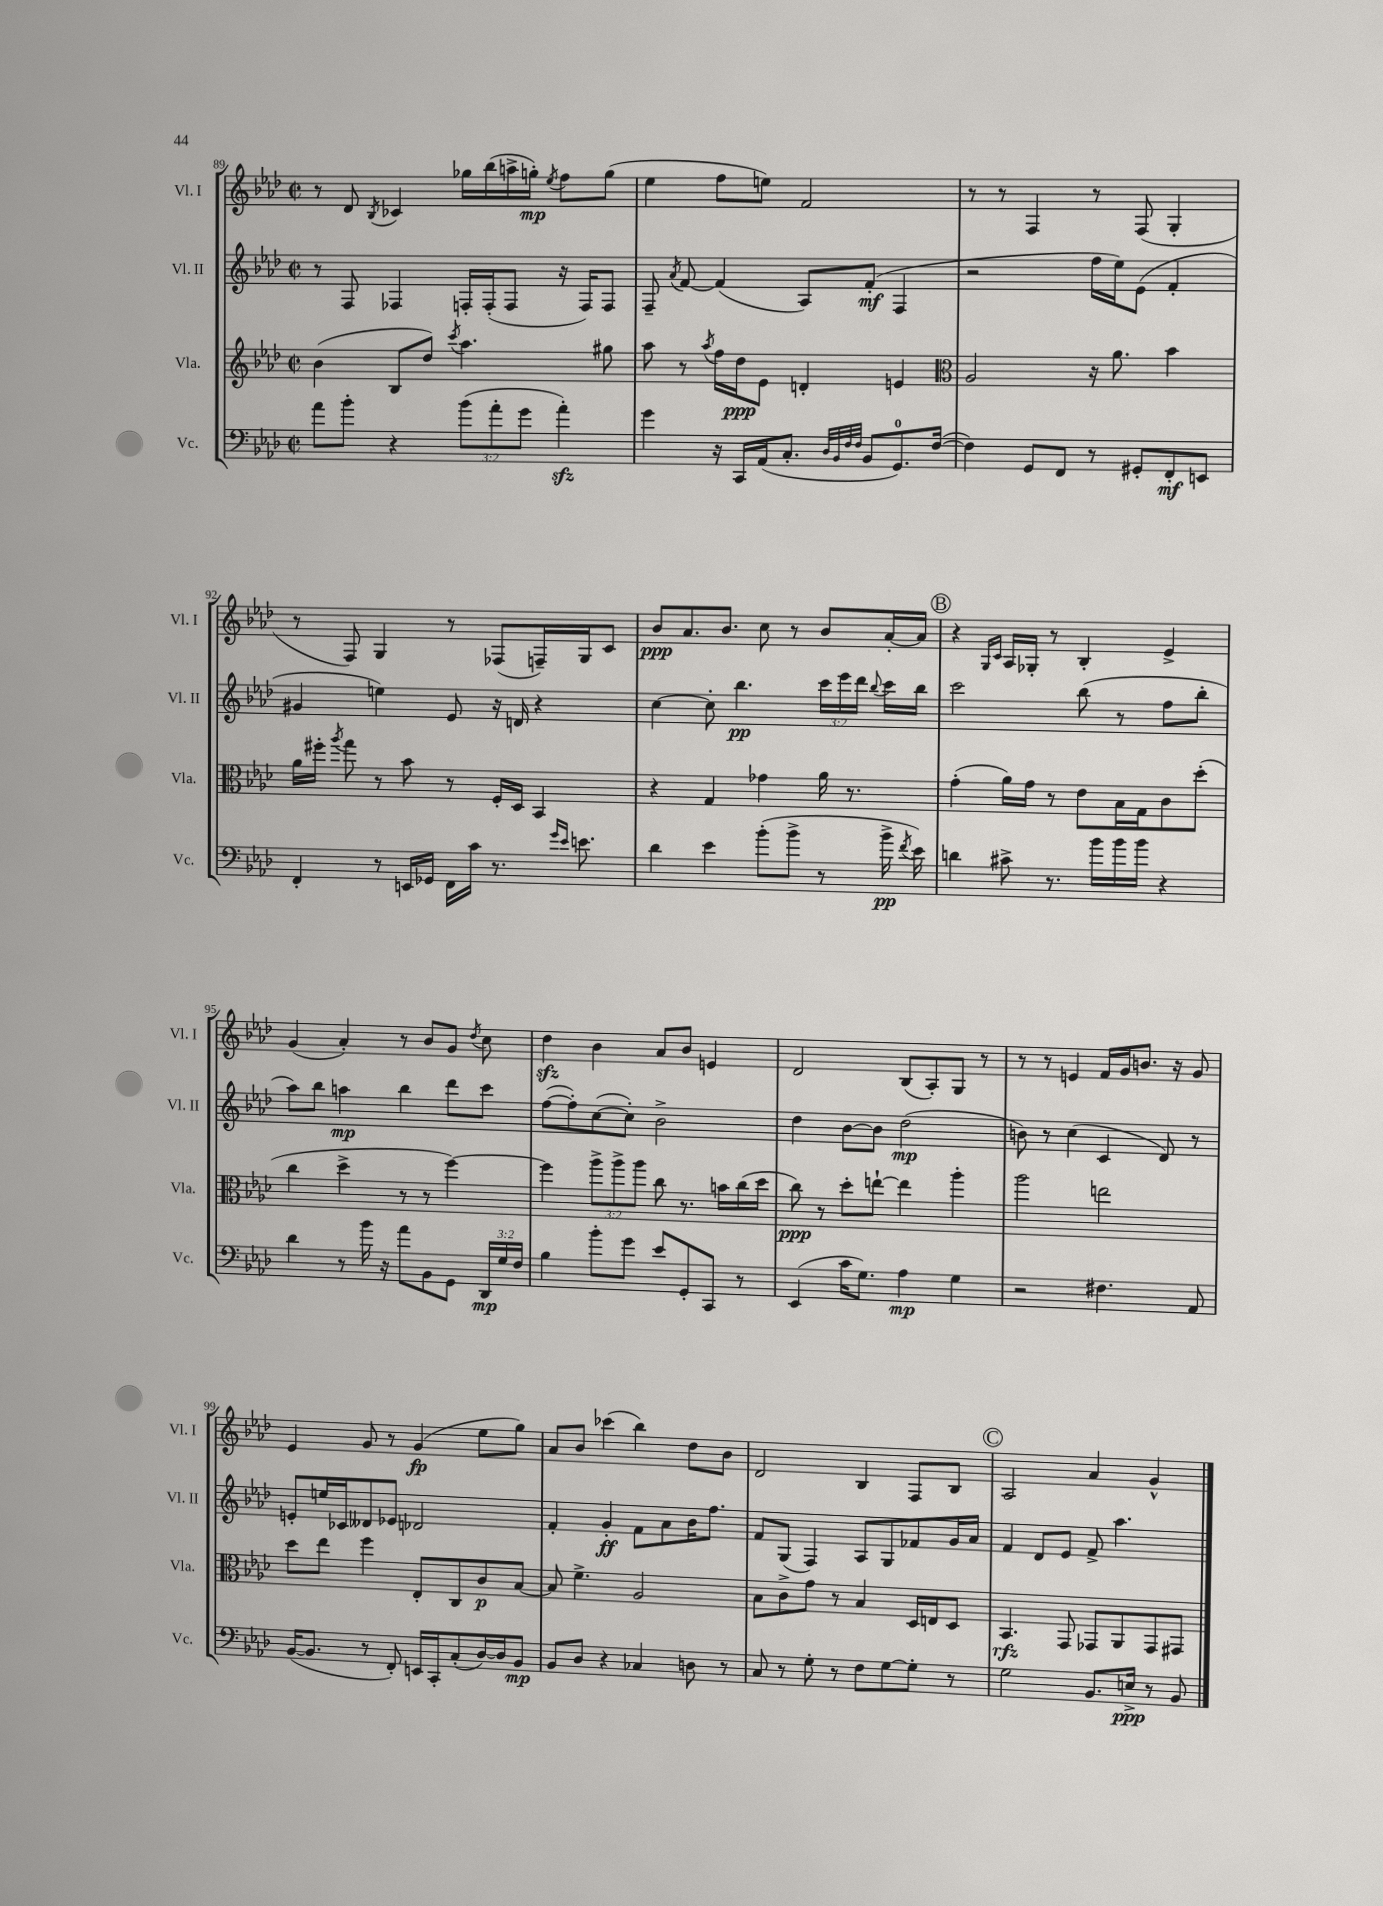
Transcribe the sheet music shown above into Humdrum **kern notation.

**kern	**dynam	**kern	**dynam	**kern	**dynam	**kern	**dynam
*part4	*part4	*part3	*part3	*part2	*part2	*part1	*part1
*staff4	*staff4	*staff3	*staff3	*staff2	*staff2	*staff1	*staff1
*I"Vc.	*	*I"Vla.	*	*I"Vl. II	*	*I"Vl. I	*
*I'Vc.	*	*I'Vla.	*	*I'Vl. II	*	*I'Vl. I	*
*clefF4	*	*clefG2	*	*clefG2	*	*clefG2	*
*k[b-e-a-d-]	*	*k[b-e-a-d-]	*	*k[b-e-a-d-]	*	*k[b-e-a-d-]	*
*M2/2	*	*M2/2	*	*M2/2	*	*M2/2	*
*met(c|)	*	*met(c|)	*	*met(c|)	*	*met(c|)	*
=89	=89	=89	=89	=89	=89	=89	=89
8a-\L	.	(4b-\	.	8r	.	8r	.
8b-'\J	.	.	.	8F/	.	8d-/	.
.	.	.	.	.	.	8qB-/	.
4r	.	8B-/L	.	4F-X/	.	4c-X/	.
.	.	8dd-/J)	.	.	.	.	.
.	.	8qccc/	.	.	.	.	.
(12b-\L	.	4.aa-\	.	16Fn'/LL	.	16gg-X\LL	.
.	.	.	.	(16F'/J	.	(16bb-\	.
12a-'\	.	.	.	.	.	.	.
.	.	.	.	8F/J	.	16aan^\	.
12g\J	.	.	.	.	.	.	.
.	.	.	.	.	.	16ggn'\JJ)	mp
.	.	.	.	.	.	8qee-/	.
4a-zz'\)	.	.	.	16r	.	8ff\L	.
.	.	.	.	16F/KL)	.	.	.
.	.	8gg#X\	.	8F/J	.	(8gg\J	.
=90	=90	=90	=90	=90	=90	=90	=90
4g\	.	8aa-\	.	8F~/	.	4ee-\	.
.	.	.	.	8qa-/	.	.	.
.	.	8r	.	[8f/	.	.	.
.	.	8qaa-/	.	.	.	.	.
16r	.	16ff\LL	.	(4f/]	.	8ff\L	.
16CC/LL	.	16dd-\J	ppp	.	.	.	.
(16AA-/J	.	8e-\J	.	.	.	8een\J)	.
8.C'/J	.	.	.	.	.	.	.
.	.	4dn'/	.	8A-/L)	.	2f/	.
32qqD-/LLL	.	.	.	.	.	.	.
32qqBB-/	.	.	.	.	.	.	.
32qqF/	.	.	.	.	.	.	.
32qqF/JJJ	.	.	.	.	.	.	.
8BB-/L	.	.	.	(8f'/J	mf	.	.
8.GG/)	.	4en/	.	4F/	.	.	.
([16F/Jk	.	.	.	.	.	.	.
=91	=91	=91	=91	=91	=91	=91	=91
*	*	*clefC3	*	*	*	*	*
4F\])	.	2A-/	.	2r	.	8r	.
.	.	.	.	.	.	8r	.
8GG/L	.	.	.	.	.	4F/	.
8FF/J	.	.	.	.	.	.	.
8r	.	16r	.	16ff\LL	.	8r	.
.	.	8.a-\	.	16ee-\J)	.	.	.
8GG#X'/L	.	.	.	(8e-\J	.	(8F/	.
8FF'/	mf	4b-\	.	4f'/	.	4G'/	.
8EEn/J	.	.	.	.	.	.	.
!!LO:LB:g=z
=92	=92	=92	=92	=92	=92	=92	=92
4FF'/	.	16a-\LL	.	4g#X/	.	8r	.
.	.	16ff#X'\JJ	.	.	.	.	.
.	.	8qaa-/	.	.	.	.	.
.	.	8gg\	.	.	.	8F/)	.
8r	.	8r	.	4een\)	.	4G/	.
16EEn/LL	.	8b-\	.	.	.	.	.
16GG-X/JJ	.	.	.	.	.	.	.
16FF\LL	.	8r	.	8e-/	.	8r	.
16c\JJ	.	.	.	.	.	.	.
8.r	.	16F'/LL	.	16r	.	(8F-X/L	.
.	.	16D-/JJ	.	16dn/	.	.	.
.	.	4BB-/	.	4r	.	16Fn~/L)	.
16qqg/LL	.	.	.	.	.	.	.
16qqe-/JJ	.	.	.	.	.	.	.
8.en\	.	.	.	.	.	16G/J	.
.	.	.	.	.	.	8c/J	.
=93	=93	=93	=93	=93	=93	=93	=93
4d-\	.	4r	.	[4cc\	.	8b-/L	ppp
.	.	.	.	.	.	8.a-/	.
4e-\	.	4G/	.	8cc'\]	.	.	.
.	.	.	.	.	.	8.b-/J	.
.	.	.	.	4.bb-\	pp	.	.
(8b-'\L	.	4g-X\	.	.	.	8cc\	.
8b-^\J	.	.	.	.	.	8r	.
8r	.	16a-\	.	24ccc\LL	.	8b-/L	.
.	.	.	.	24eee-\	.	.	.
.	.	8.r	.	.	.	.	.
.	.	.	.	24ddd-\JJ	.	.	.
.	.	.	.	8qqbb-/	.	.	.
16b-^\	pp	.	.	16ccc\LL	.	[16a-'/L	.
8qf/	.	.	.	.	.	.	.
16e-\)	.	.	.	16bb-\JJ	.	16a-/JJ]	.
!!LO:REH:place=s1:t=B
=94	=94	=94	=94	=94	=94	=94	=94
4dn\	.	(4g'\	.	2ccc\	.	4r	.
.	.	.	.	.	.	16qqG/LL	.
.	.	.	.	.	.	16qqc/JJ	.
8c#X^\	.	16a-\LL)	.	.	.	16A-/LL	.
.	.	16g\JJ	.	.	.	16G-X'/JJ	.
8.r	.	8r	.	.	.	8r	.
.	.	8e-\L	.	(8bb-\	.	4B-'/	.
16b-\LL	.	.	.	.	.	.	.
16b-\	.	16B-\L	.	8r	.	.	.
16b-\JJ	.	16G\J	.	.	.	.	.
4r	.	8c\	.	8ff\L	.	4e-^/	.
.	.	(8dd-'\J	.	8bb-'\J	.	.	.
!!LO:LB:g=z
=95	=95	=95	=95	=95	=95	=95	=95
4d-\	.	4cc\	.	8aa-\L)	.	(4g/	.
.	.	.	.	8bb-\J	.	.	.
8r	.	4dd-^\	.	4aan\	mp	4a-'/)	.
16b-\	.	.	.	.	.	.	.
16r	.	.	.	.	.	.	.
8a-\L	.	8r	.	4bb-\	.	8r	.
8BB-\	.	8r	.	.	.	8b-/L	.
8GG\J	.	[4ff\)	.	8ddd-\L	.	8g/J	.
.	.	.	.	.	.	8qdd-/	.
24DD-/LL	mp	.	.	8ccc\J	.	8cc\	.
24G/	.	.	.	.	.	.	.
24F/JJ	.	.	.	.	.	.	.
=96	=96	=96	=96	=96	=96	=96	=96
4B-\	.	4ff\]	.	([8ff\L	.	4dd-zz\	.
.	.	.	.	8ff'\])	.	.	.
8b-'\L	.	12aa-^\L	.	([8cc\	.	4b-\	.
.	.	12aa-^\	.	.	.	.	.
8g\J	.	.	.	8cc'\J])	.	.	.
.	.	12aa-\J	.	.	.	.	.
8e-/L	.	8cc\	.	2b-^\	.	8a-/L	.
8GG'/	.	8.r	.	.	.	8b-/J	.
8CC/J	.	.	.	.	.	4en/	.
.	.	16bn\LL	.	.	.	.	.
8r	.	(16cc\	.	.	.	.	.
.	.	16dd-\JJ	.	.	.	.	.
=97	=97	=97	=97	=97	=97	=97	=97
(4EE-/	.	8cc\)	ppp	4dd-\	.	2d-/	.
.	.	8r	.	.	.	.	.
16c\KL	.	8dd-'\L	.	[8b-\L	.	.	.
8.G\J)	.	.	.	.	.	.	.
.	.	[8een`\J	.	8b-\J]	.	.	.
4A-\	mp	4ee\]	.	(2dd-\	mp	(8B-/L	.
.	.	.	.	.	.	8A-'/)	.
4G\	.	4aa-'\	.	.	.	8G/J	.
.	.	.	.	.	.	8r	.
=98	=98	=98	=98	=98	=98	=98	=98
2r	.	2aa-\	.	8bn\)	.	8r	.
.	.	.	.	8r	.	8r	.
.	.	.	.	(4cc\	.	4en/	.
4.F#X\	.	2een\	.	4c/	.	16f/LL	.
.	.	.	.	.	.	16g/J	.
.	.	.	.	.	.	8.bn/J	.
.	.	.	.	8d-/)	.	.	.
.	.	.	.	.	.	16r	.
8AA-/	.	.	.	8r	.	8g/	.
!!LO:LB:g=z
=99	=99	=99	=99	=99	=99	=99	=99
([16BB-/KL	.	8dd-\L	.	8en'/L	.	4e-/	.
8.BB-/J]	.	.	.	.	.	.	.
.	.	8ee-\J	.	16een/L	.	.	.
.	.	.	.	16c-X/J	.	.	.
8r	.	4ff\	.	8d--X/	.	8g/	.
8FF'/)	.	.	.	8e-X/J	.	8r	.
16EEn/LL	.	8E-'/L	.	2d-X/	.	(4g/	fp
16CC'/J	.	.	.	.	.	.	.
(8C'/	.	8C/	.	.	.	.	.
[16D-/L)	.	8c/	p	.	.	8ee-\L	.
16D-/J]	.	.	.	.	.	.	.
8BB-/J	mp	[8B-/J	.	.	.	8gg\J)	.
=100	=100	=100	=100	=100	=100	=100	=100
8BB-/L	.	8B-/]	.	4f'/	.	8a-/L	.
8D-/J	.	4.f^\	.	.	.	8b-/J	.
4r	.	.	.	4g'/	ff	(4ccc-X\	.
4C-X/	.	2A-/	.	8f\L	.	4bb-\)	.
.	.	.	.	8a-\	.	.	.
8Dn\	.	.	.	16b-\K	.	8dd-\L	.
.	.	.	.	8.ff\J	.	.	.
8r	.	.	.	.	.	8b-\J	.
=101	=101	=101	=101	=101	=101	=101	=101
8C/	.	8B-\L	.	8f/L	.	2d-/	.
8r	.	8c^\	.	(8G/J	.	.	.
8G'\	.	8g\J	.	4F/)	.	.	.
8r	.	8r	.	.	.	.	.
8F\L	.	4B-/	.	8A-/L	.	4B-/	.
[8G\	.	.	.	8G/	.	.	.
8G'\J]	.	16D-/LL	.	8f-X/	.	8F/L	.
.	.	16En/J	.	.	.	.	.
8r	.	8D-/J	.	16g/L	.	8B-/J	.
.	.	.	.	16a-/JJ	.	.	.
!!LO:REH:place=s1:t=C
=102	=102	=102	=102	=102	=102	=102	=102
2G\	.	4.BB-/	rfz	4f/	.	2A-/	.
.	.	.	.	8d-/L	.	.	.
.	.	8GG/	.	8e-/J	.	.	.
8.BB-/L	.	8GG-X/L	.	8f^/	.	4a-/	.
.	.	8AA-/	.	4.aa-\	.	.	.
16En^/Jk	ppp	.	.	.	.	.	.
8r	.	8GG-/	.	.	.	4g^^/	.
8BB-/	.	8GG#X/J	.	.	.	.	.
==	==	==	==	==	==	==	==
*-	*-	*-	*-	*-	*-	*-	*-
